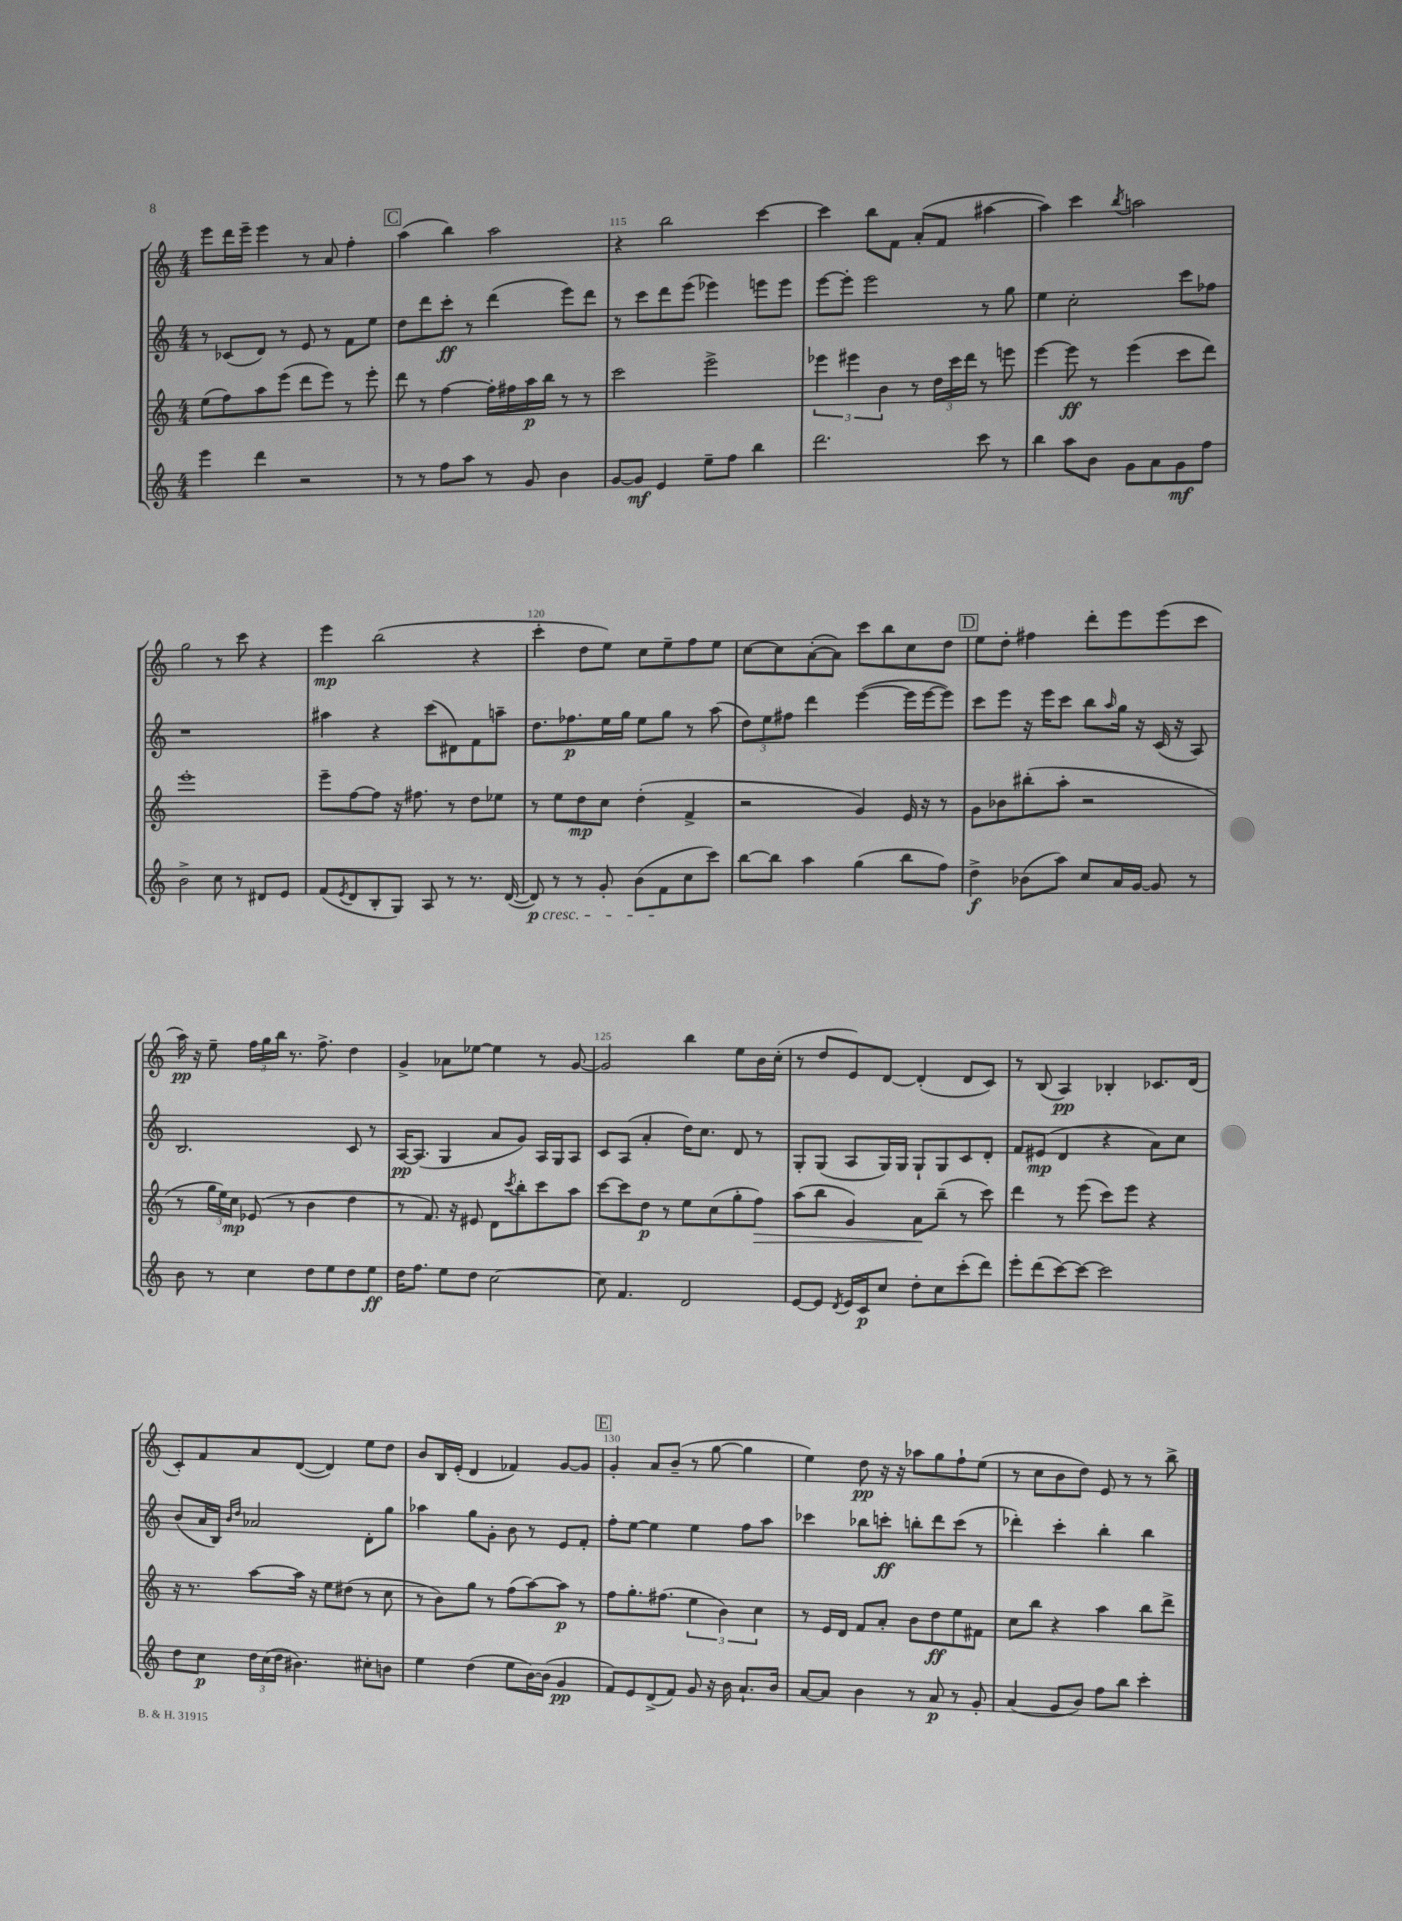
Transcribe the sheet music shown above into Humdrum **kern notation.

**kern	**dynam	**kern	**dynam	**kern	**dynam	**kern	**dynam
*part4	*part4	*part3	*part3	*part2	*part2	*part1	*part1
*staff4	*staff4	*staff3	*staff3	*staff2	*staff2	*staff1	*staff1
*clefG2	*	*clefG2	*	*clefG2	*	*clefG2	*
*k[]	*	*k[]	*	*k[]	*	*k[]	*
*M4/4	*	*M4/4	*	*M4/4	*	*M4/4	*
=113	=113	=113	=113	=113	=113	=113	=113
4eee\	.	(8ee\L	.	8r	.	8eee\L	.
.	.	8ff\)	.	(8c-X/L	.	16ddd\L	.
.	.	.	.	.	.	16eee~\JJ	.
4ddd\	.	8aa\	.	8d/J)	.	4eee\	.
.	.	(8eee\J	.	8r	.	.	.
2r	.	8ddd\L	.	8e/	.	8r	.
.	.	8eee\J)	.	8r	.	8a/	.
.	.	8r	.	8f\L	.	4ff'\	.
.	.	8eee'\	.	8ee\J	.	.	.
!!LO:REH:place=s1:t=C
=114	=114	=114	=114	=114	=114	=114	=114
8r	.	8ddd\	.	8dd\L	.	(4aa\	.
8r	.	8r	.	8ddd\	.	.	.
8ff\L	.	[4ff\	.	8ccc'\J	ff	4bb\)	.
8aa\J	.	.	.	8r	.	.	.
8r	.	16ff'\LL]	.	(4ddd\	.	2aa\	.
.	.	16ff#X\	.	.	.	.	.
8g/	.	16aa\	p	.	.	.	.
.	.	16bb\JJ	.	.	.	.	.
4b\	.	8r	.	8eee\L)	.	.	.
.	.	8r	.	8ddd\J	.	.	.
=115	=115	=115	=115	=115	=115	=115	=115
[8g/L	.	2ccc\	.	8r	.	4r	.
8g/J]	mf	.	.	8ccc\L	.	.	.
4e/	.	.	.	8ddd\	.	2bb\	.
.	.	.	.	(8eee\J	.	.	.
8ee~\L	.	2eee^\	.	4eee-X\)	.	.	.
8ff\J	.	.	.	.	.	.	.
4bb\	.	.	.	8eeen\L	.	[4ccc\	.
.	.	.	.	8eee\J	.	.	.
=116	=116	=116	=116	=116	=116	=116	=116
2.ddd\	.	6eee-X\	.	[8eee\L	.	4ccc\]	.
.	.	.	.	8eee'\J]	.	.	.
.	.	6eee#X\	.	.	.	.	.
.	.	.	.	2eee\	.	8bb\L	.
.	.	6b\	.	.	.	.	.
.	.	.	.	.	.	8f\J	.
.	.	8r	.	.	.	(8a'/L	.
.	.	24dd\LL	.	.	.	8f/J	.
.	.	24ccc\	.	.	.	.	.
.	.	24ddd\JJ	.	.	.	.	.
8ccc\	.	8r	.	8r	.	[4aa#X\	.
8r	.	8eeen\	.	8gg\	.	.	.
=117	=117	=117	=117	=117	=117	=117	=117
4bb\	.	[4eee\	.	4ee\	.	4aa#\])	.
8aa\L	.	8eee\]	ff	2cc'\	.	4ccc\	.
8b\J	.	8r	.	.	.	.	.
.	.	.	.	.	.	8qbb/	.
8g\L	.	(4eee\	.	.	.	2aan\	.
8a\	.	.	.	.	.	.	.
8g\	mf	8ccc\L	.	8ccc\L	.	.	.
8ff\J	.	8ddd\J)	.	8ff-X\J	.	.	.
!!LO:LB:g=z
=118	=118	=118	=118	=118	=118	=118	=118
2b^\	.	1eee'	.	1r	.	2gg\	.
8cc\	.	.	.	.	.	8r	.
8r	.	.	.	.	.	8ccc\	.
8d#X/L	.	.	.	.	.	4r	.
8e/J	.	.	.	.	.	.	.
=119	=119	=119	=119	=119	=119	=119	=119
(8f/L	.	8eee~\L	.	4aa#X\	.	4eee\	mp
8qe/	.	.	.	.	.	.	.
8d/	.	[8ff\	.	.	.	.	.
8B'/	.	8ff\J]	.	4r	.	(2bb\	.
8G/J)	.	16r	.	.	.	.	.
.	.	8.ff#X\	.	.	.	.	.
8A/	.	.	.	(8ccc\L	.	.	.
8r	.	8r	.	8d#X\)	.	.	.
8.r	.	8dd\L	.	8f\	.	4r	.
.	.	8ee-X\J	.	8aan~\J	.	.	.
([16d/	.	.	.	.	.	.	.
=120	=120	=120	=120	=120	=120	=120	=120
!LO:TX:b:i:t=cresc.	!	!	!	!	!	!	!
8d/])	p	8r	.	8.dd\L	.	4ccc'\	.
8r	.	8ee\L	.	.	.	.	.
.	.	.	.	8.ff-X\	p	.	.
8r	.	8dd\	mp	.	.	8dd\L	.
8g'/	.	8cc\J	.	16ee\L	.	8ee\J)	.
.	.	.	.	16gg\JJ	.	.	.
(8b\L	.	(4dd'\	.	8ee\L	.	8cc\L	.
8f\	.	.	.	8gg\J	.	8ee~\	.
8cc\	.	4f^/	.	8r	.	8ff\	.
8ccc\J)	.	.	.	(8aa\	.	8ee\J	.
=121	=121	=121	=121	=121	=121	=121	=121
[8bb\L	.	2r	.	12dd\L)	.	[8cc\L	.
.	.	.	.	12ee\	.	.	.
8bb\J]	.	.	.	.	.	8cc\]	.
.	.	.	.	12ff#X\J	.	.	.
4aa\	.	.	.	4ddd\	.	([8a'\	.
.	.	.	.	.	.	8a\J])	.
(4gg\	.	4g/)	.	([4eee\	.	8ccc\L	.
.	.	.	.	.	.	8bb\	.
8bb\L	.	16e/	.	16eee\LL]	.	8cc\	.
.	.	16r	.	[16eee\J	.	.	.
8ff\J)	.	8r	.	8eee\J])	.	8dd\J	.
!!LO:REH:place=s1:t=D
=122	=122	=122	=122	=122	=122	=122	=122
4dd^\	f	8g\L	.	8ccc\L	.	8ee\L	.
.	.	8b-X\	.	8eee\J	.	8dd'\J	.
(8b-X\L	.	(8bb#X'\	.	16r	.	4ff#X\	.
.	.	.	.	16eee\KL	.	.	.
8aa\J)	.	8aa'\J	.	8ccc\J	.	.	.
8cc/L	.	2r	.	8bb\L	.	8ddd'\L	.
.	.	.	.	16qqaa/	.	.	.
16a/L	.	.	.	16gg\Jk	.	8eee\	.
[16g/JJ	.	.	.	16r	.	.	.
8g/]	.	.	.	(16c/	.	(8eee\	.
.	.	.	.	16r	.	.	.
8r	.	.	.	8A/)	.	8ccc\J	.
!!LO:LB:g=z
=123	=123	=123	=123	=123	=123	=123	=123
8b\	.	8r	.	2.B/	.	16aa\)	pp
.	.	.	.	.	.	16r	.
8r	.	24gg\LL	.	.	.	8ee~\	.
.	.	24ee\)	.	.	.	.	.
.	.	24cc\JJ	mp	.	.	.	.
4cc\	.	(8e-X/	.	.	.	24ff\LL	.
.	.	.	.	.	.	24gg\	.
.	.	.	.	.	.	24bb\JJ	.
.	.	8r	.	.	.	8.r	.
8dd\L	.	4b\	.	.	.	.	.
.	.	.	.	.	.	8.ff^\	.
8ee\	.	.	.	.	.	.	.
8dd\	.	4dd\	.	8c/	.	4dd\	.
8ee\J	ff	.	.	8r	.	.	.
=124	=124	=124	=124	=124	=124	=124	=124
16dd\KL	.	8r	.	[16A/KL	pp	4g^/	.
8.ff\J	.	.	.	(8.A/J]	.	.	.
.	.	8.f/)	.	.	.	.	.
8ee\L	.	.	.	4G/	.	8a-X\L	.
.	.	16r	.	.	.	.	.
8dd\J	.	8e#X/	.	.	.	[8ee-X\J	.
[2cc\	.	8d\L	.	8a/L	.	4ee-\]	.
.	.	8qccc/	.	.	.	.	.
.	.	8bb'\	.	8g/J)	.	.	.
.	.	8ccc\	.	16A/LL	.	8r	.
.	.	.	.	16G/J	.	.	.
.	.	8aa\J	.	8A/J	.	[8g/	.
=125	=125	=125	=125	=125	=125	=125	=125
8cc\]	.	[8ccc\L	.	8c/L	.	2g/]	.
4.f/	.	8ccc\]	.	(8A/J	.	.	.
.	.	8dd\J	p	4a'/	.	.	.
.	.	8r	.	.	.	.	.
2d/	.	8ee\L	.	16dd\KL)	.	4bb\	.
.	.	.	.	8.cc\J	.	.	.
.	.	(8cc\	.	.	.	.	.
.	.	8gg'\	.	8d/	.	8ee\L	.
!	!	!	!LO:HP:b	!	!	!	!
.	.	8ff\J)	>	8r	.	16b\L	.
.	.	.	.	.	.	(16cc'\JJ	.
=126	=126	=126	=126	=126	=126	=126	=126
[8e/L	.	(8aa\L	.	8G'/L	.	8r	.
8e/J]	.	8bb\J	.	(8G/J	.	8dd/L	.
8qd/	.	.	.	.	.	.	.
16e/LL	.	4g/)	.	8A/L	.	8e/)	.
16c/J	p	.	.	.	.	.	.
8cc/J	.	.	.	16G/L)	.	[8d/J	.
.	.	.	.	16G/JJ	.	.	.
8dd'\L	.	8a\L	.	8G`/L	.	(4d'/]	.
8cc\	.	(8bb~\J	]	8G/	.	.	.
(8ccc'\	.	8r	.	8c/	.	8d/L	.
8ddd\J)	.	8ccc\)	.	8d'/J	.	8c/J)	.
=127	=127	=127	=127	=127	=127	=127	=127
8eee'\L	.	4ddd\	.	8f/L	.	8r	.
(8ddd\	.	.	.	(8e#X/J	mp	(8B/	.
[8ccc\)	.	8r	.	4d/	.	4A/)	pp
8ccc\J_	.	(8eee\	.	.	.	.	.
2ccc\]	.	8ccc\L)	.	4r	.	4B-X'/	.
.	.	8eee\J	.	.	.	.	.
.	.	4r	.	8a\L)	.	8.c-X/L	.
.	.	.	.	8cc\J	.	.	.
.	.	.	.	.	.	(16d/Jk	.
!!LO:LB:g=z
=128	=128	=128	=128	=128	=128	=128	=128
8dd\L	.	16r	.	(8b/L	.	8c'/L)	.
.	.	8.r	.	.	.	.	.
8cc\J	p	.	.	16a/L	.	8f/	.
.	.	.	.	16B/JJ)	.	.	.
.	.	.	.	16qqb/LL	.	.	.
.	.	.	.	16qqdd/JJ	.	.	.
24dd\LL	.	[8aa\L	.	2a-X/	.	8a/	.
(24cc\	.	.	.	.	.	.	.
24dd\JJ	.	.	.	.	.	.	.
4.b#X\)	.	16aa\Jk]	.	.	.	([8d/J	.
.	.	16r	.	.	.	.	.
.	.	8ee\L	.	.	.	4d/])	.
.	.	(8dd#X\J	.	.	.	.	.
8cc#X'\L	.	8r	.	8d'\L	.	8ee\L	.
8bn\J	.	8cc\	.	8gg\J	.	8dd\J	.
=129	=129	=129	=129	=129	=129	=129	=129
4ee\	.	8r	.	4aa-X\	.	8b/L	.
.	.	8b\L)	.	.	.	16B/L	.
.	.	.	.	.	.	(16e'/JJ	.
(4dd\	.	8gg\J	.	8gg\L	.	4d/	.
.	.	8r	.	8g'\J	.	.	.
8ee\L	.	(8ff\L	.	8b\	.	4f-X/)	.
[16b\L)	.	[8aa\)	.	8r	.	.	.
(16b\JJ]	.	.	.	.	.	.	.
4g/	pp	8aa\J]	p	8e/L	.	[8g/L	.
.	.	8r	.	8f'/J	.	8g/J]	.
!!LO:REH:place=s1:t=E
=130	=130	=130	=130	=130	=130	=130	=130
8f/L)	.	8ff\L	.	8ff'\L	.	4g'/	.
8e/	.	8.gg'\	.	[8ee\J	.	.	.
(8d^/	.	.	.	4ee\]	.	8a/L	.
.	.	(8.ff#X\J	.	.	.	.	.
8f/J)	.	.	.	.	.	(8b~/J	.
8g/	.	6ee\	.	4ee\	.	8r	.
16r	.	.	.	.	.	[8gg\	.
.	.	6b\)	.	.	.	.	.
16b\	.	.	.	.	.	.	.
8.a`/L	.	.	.	8ff\L	.	4gg\]	.
.	.	6cc\	.	.	.	.	.
.	.	.	.	8aa\J	.	.	.
16b/Jk	.	.	.	.	.	.	.
=131	=131	=131	=131	=131	=131	=131	=131
[8a/L	.	8r	.	4ccc-X\	.	4ee\)	.
8a/J]	.	16e/LL	.	.	.	.	.
.	.	16d/JJ	.	.	.	.	.
4b\	.	8f/L	.	8bb-X\L	.	8dd\	pp
.	.	8a'/J	.	8cccn'\J	ff	16r	.
.	.	.	.	.	.	16r	.
8r	.	8b\L	.	8bbn'\L	.	8aa-X\L	.
8a/	p	8dd\	ff	8ddd\	.	8gg\	.
8r	.	8ee\	.	(8ccc\J	.	8ff`\	.
8g'/	.	8f#X\J	.	8r	.	(8ee\J	.
=132	=132	=132	=132	=132	=132	=132	=132
(4a/	.	8cc\L	.	4ddd-X'\)	.	8r	.
.	.	8bb\J	.	.	.	8cc\L	.
8g/L	.	4r	.	4ccc'\	.	8b\	.
8b/J)	.	.	.	.	.	8dd\J)	.
8ff\L	.	4aa\	.	4bb'\	.	8e/	.
8bb\J	.	.	.	.	.	8r	.
4ccc'\	.	8bb\L	.	4bb\	.	8r	.
.	.	8ddd^\J	.	.	.	8bb^\	.
==	==	==	==	==	==	==	==
*-	*-	*-	*-	*-	*-	*-	*-
